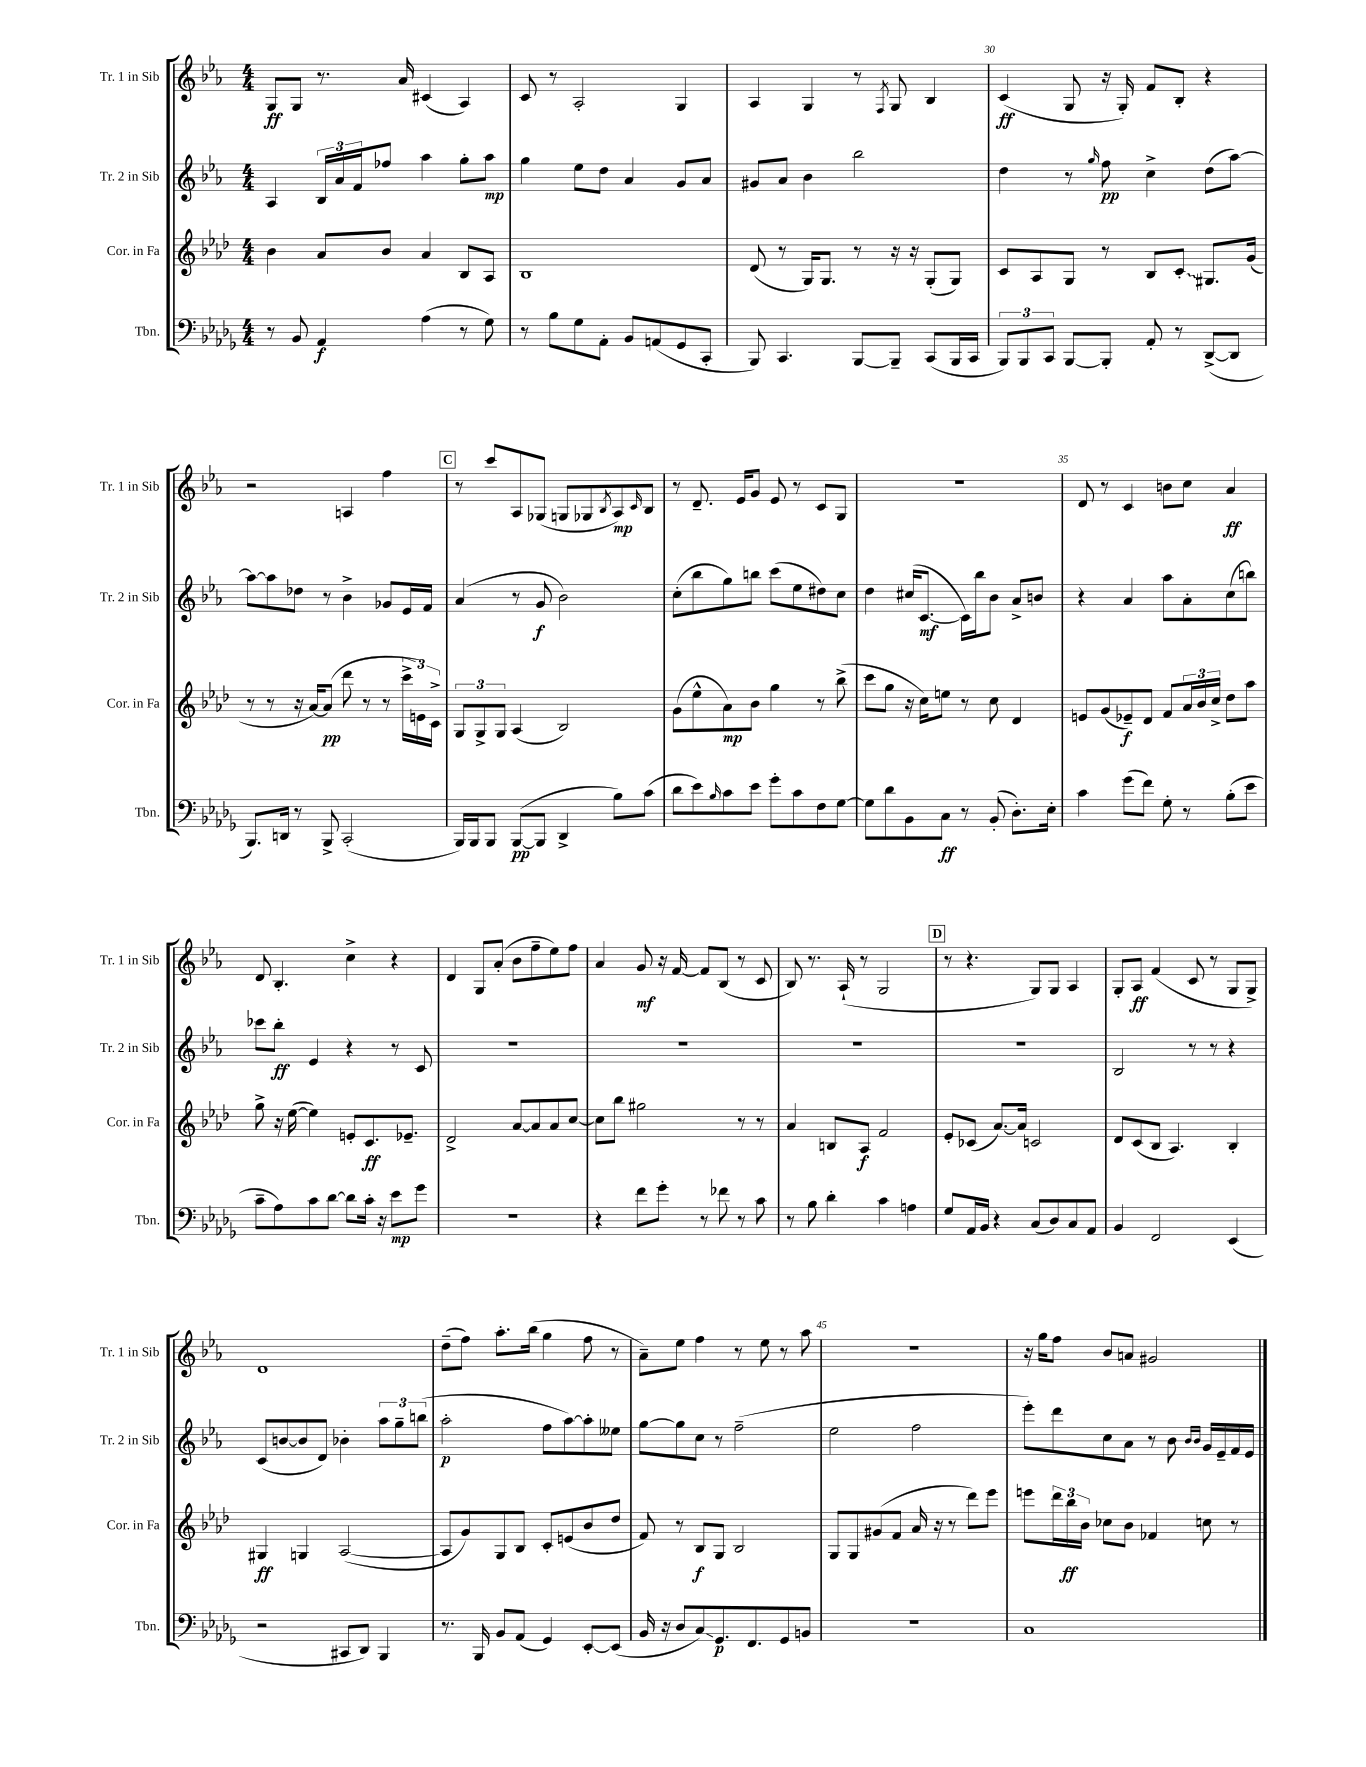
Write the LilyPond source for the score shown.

<<
\new StaffGroup <<
\new Staff = "s0" \with { instrumentName = "Tr. 1 in Sib" shortInstrumentName = "Tr. 1 in Sib" } {
    \clef treble \key ees \major \numericTimeSignature \time 4/4
    g8\ff g8 r8. aes'16 cis'4( aes4) |
    c'8 r8 aes2-. g4 |
    aes4 g4 r8 \acciaccatura { f8 } g8 bes4 |
    c'4\ff( g8 r16 g16-.) f'8 bes8-. r4 |
    r2 a4 f''4 |
    \mark \markup { \box "C" } r8 c'''8 aes8 ges8( g8 ges8 \acciaccatura { bes8 } aes8\mp) \grace { c'16 } bes8 |
    r8 d'8.-- ees'16 g'8 ees'8 r8 c'8 g8 |
    R1 |
    d'8 r8 c'4 b'8 c''8 aes'4\ff |
    d'8 bes4.-. c''4-> r4 |
    d'4 g8 aes'8-.( bes'8 f''8-- ees''8) f''8 |
    aes'4 g'8\mf r16 f'16~ f'8 bes8( r8 c'8 |
    bes8) r8. aes16-!( r8 g2 |
    \mark \markup { \box "D" } r8 r4. g8) g8 aes4 |
    g8-. aes8\ff f'4( c'8 r8 g8 g8->) |
    d'1 |
    d''8--( f''8) aes''8.-. bes''16( g''4 f''8 r8 |
    aes'8--) ees''8 f''4 r8 ees''8 r8 aes''8 |
    r1 |
    r16 g''16 f''8 bes'8 a'8 gis'2 \bar "|." |
}
\new Staff = "s1" \with { instrumentName = "Tr. 2 in Sib" shortInstrumentName = "Tr. 2 in Sib" } {
    \clef treble \key ees \major \numericTimeSignature \time 4/4
    aes4 \tuplet 3/2 { bes16 aes'16 f'16 } fes''8 aes''4 g''8-. aes''8\mp |
    g''4 ees''8 d''8 aes'4 g'8 aes'8 |
    gis'8 aes'8 bes'4 bes''2 |
    d''4 r8 \grace { g''16 } f''8\pp c''4-> d''8( aes''8~) |
    aes''8~ aes''8 des''8 r8 bes'4-> ges'8 ees'16 f'16 |
    \mark \markup { \box "C" } aes'4( r8 g'8\f bes'2) |
    c''8-.( bes''8 g''8) b''8 c'''8( ees''8 dis''8) c''8 |
    d''4 cis''16( c'8.~\mf c'16) bes''16 bes'8 aes'8-> b'8 |
    r4 aes'4 aes''8 aes'8-. c''8( b''8) |
    ces'''8 bes''8-.\ff ees'4 r4 r8 c'8 |
    R1 |
    R1 |
    R1 |
    \mark \markup { \box "D" } R1 |
    bes2 r8 r8 r4 |
    c'8( b'8~ b'8 d'8) bes'4-. \tuplet 3/2 { aes''8 g''8-- b''8( } |
    aes''2-.\p f''8 aes''8~) aes''8-. eeses''8 |
    g''8~ g''8 c''8 r8 f''2--( |
    ees''2 f''2 |
    ees'''8-.) d'''8 c''8 aes'8 r8 bes'8 \grace { bes'16 bes'16 } g'16 ees'16-- f'16 ees'16 \bar "|." |
}
\new Staff = "s2" \with { instrumentName = "Cor. in Fa" shortInstrumentName = "Cor. in Fa" } {
    \clef treble \key aes \major \numericTimeSignature \time 4/4
    bes'4 aes'8 bes'8 aes'4 bes8 aes8 |
    bes1 |
    des'8( r8 g16) g8. r8 r16 r16 g8-.( g8) |
    c'8 aes8 g8 r8 bes8 \once \override Glissando.style = #'zigzag c'8-.\glissando gis8. g'16( |
    r8 r8 r16 aes'16~) aes'8\pp( des'''8 r8 r8 \tuplet 3/2 { c'''16-> e'16) c'16-> } |
    \mark \markup { \box "C" } \tuplet 3/2 { g8 g8-> g8 } aes4( bes2) |
    g'8( ees''8-^ aes'8\mp) bes'8 g''4 r8 bes''8->( |
    c'''8 g''8 r16 c''16) e''8 r8 c''8 des'4 |
    e'8 g'8( ees'8--\f) des'8 f'8 \tuplet 3/2 { aes'16 bes'16 c''16-> } des''8 aes''8 |
    g''8-> r16 ees''16~( ees''4) e'8-. c'8.\ff ees'8.-- |
    des'2-> aes'8~ aes'8 aes'8 c''8~ |
    c''8 bes''8 gis''2 r8 r8 |
    aes'4 b8 aes8\f f'2 |
    \mark \markup { \box "D" } ees'8-. ces'8( aes'8.~) aes'16 c'2 |
    des'8 c'8( bes8 aes4.) bes4-. |
    gis4\ff g4 aes2~( |
    aes8 g'8) g8 bes8 c'8-. e'8( bes'8 des''8 |
    f'8) r8 bes8\f g8 bes2 |
    g8 g8 gis'8( f'8 aes'16 r16 r8 des'''8) ees'''8 |
    e'''8 \tuplet 3/2 { des'''16 bes''16\ff bes'16 } ces''8 bes'8 fes'4 c''8 r8 \bar "|." |
}
\new Staff = "s3" \with { instrumentName = "Tbn." shortInstrumentName = "Tbn." } {
    \clef bass \key des \major \numericTimeSignature \time 4/4
    r8 bes,8 aes,4\f aes4( r8 ges8) |
    r8 bes8 ges8 aes,8-. bes,8 a,8( ges,8 c,8-. |
    bes,,8) c,4. bes,,8~ bes,,8-- c,8( bes,,16 c,16 |
    \tuplet 3/2 { bes,,8) bes,,8 c,8 } bes,,8~ bes,,8-. aes,8-. r8 des,8~->( des,8 |
    bes,,8.) d,16 r8 bes,,8-> c,2-.( |
    \mark \markup { \box "C" } bes,,16) bes,,16 bes,,8 bes,,8~\pp( bes,,8 des,4-> bes8) c'8( |
    des'8 ees'8) \grace { bes16 } c'8 ees'8 ges'8-. c'8 f8 ges8~ |
    ges8 des'8 bes,8 c8\ff r8 bes,8-.( des8.-.) ees16-. |
    c'4 ges'8( f'8) ges8-. r8 bes8-.( ees'8 |
    c'8-- aes8) c'8 des'8~ des'8 c'16-. r16 ees'8\mp ges'8 |
    R1 |
    r4 f'8 ges'8-. r8 fes'8 r8 c'8 |
    r8 bes8 des'4-. c'4 a4 |
    \mark \markup { \box "D" } ges8 aes,16 bes,16 r4 c8( des8) c8 aes,8 |
    bes,4 f,2 ees,4( |
    r2 cis,8 des,8) bes,,4 |
    r8. bes,,16 bes,8 aes,8( ges,4) ees,8~-. ees,8( |
    bes,16 r16 des8 c8\glissando) ges,8.\p f,8. ges,8 b,8 |
    R1 |
    c1 \bar "|." |
}
>>
>>
\layout { \context { \Score currentBarNumber = #27 \override BarNumber.break-visibility = ##(#f #t #t) barNumberVisibility = #(every-nth-bar-number-visible 5) } }
